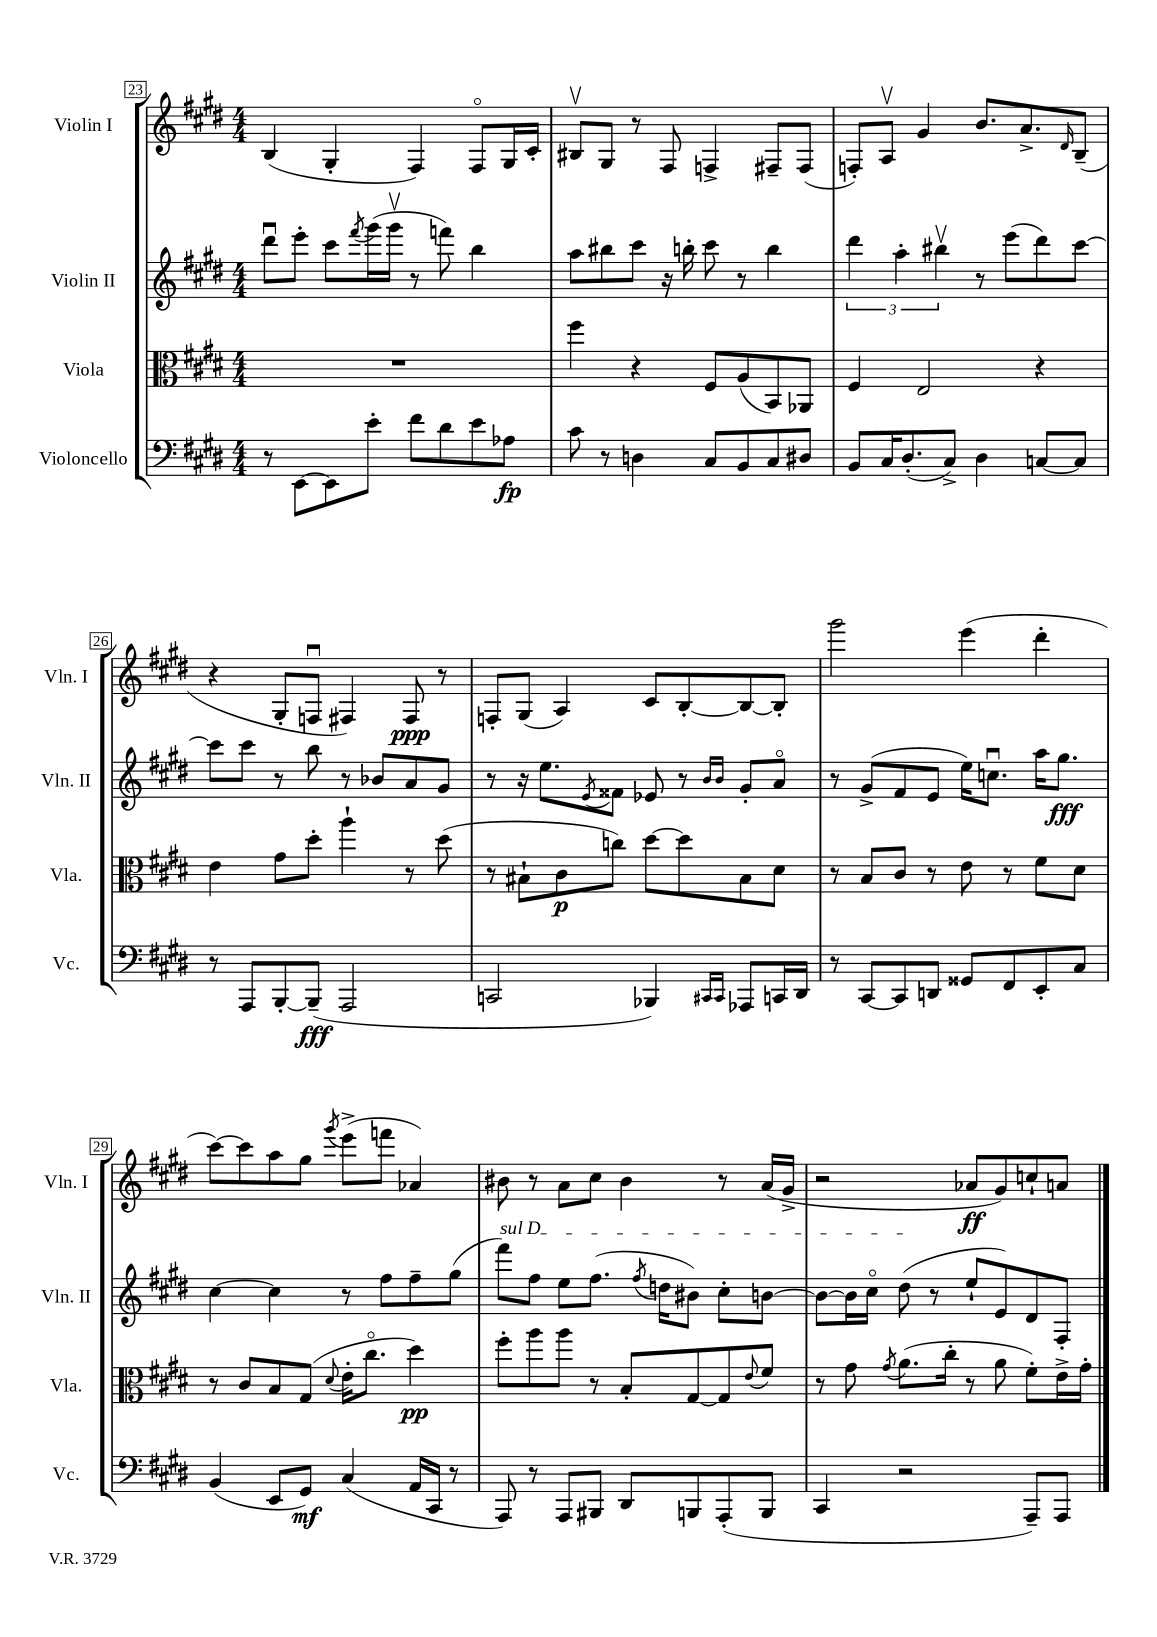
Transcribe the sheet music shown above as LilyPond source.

<<
\new StaffGroup <<
\new Staff = "s0" \with { instrumentName = "Violin I" shortInstrumentName = "Vln. I" } {
    \clef treble \key e \major \numericTimeSignature \time 4/4
    b4( gis4-. fis4) fis8\flageolet gis16 cis'16-. |
    bis8\upbow gis8 r8 fis8 f4-> fis8-- fis8( |
    f8-.) a8\upbow gis'4 b'8. a'8.-> \grace { dis'16 } b8--( |
    r4 gis8-. f8\downbow fis4) fis8\ppp r8 |
    f8-. gis8( a4) cis'8 b8~-. b8~ b8-. |
    gis'''2 e'''4( dis'''4-. |
    cis'''8~) cis'''8 a''8 gis''8 \acciaccatura { gis'''8 } e'''8->( f'''8 aes'4) |
    bis'8 r8 a'8 cis''8 bis'4 r8 a'16( gis'16-> |
    r2 aes'8\ff gis'8) c''8-! a'8 \bar "|." |
}
\new Staff = "s1" \with { instrumentName = "Violin II" shortInstrumentName = "Vln. II" } {
    \clef treble \key e \major \numericTimeSignature \time 4/4
    dis'''8\downbow e'''8-. cis'''8 \acciaccatura { fis'''8 } gis'''16( gis'''16\upbow r8 f'''8) b''4 |
    a''8 bis''8 cis'''8 r16 b''16-. cis'''8 r8 b''4 |
    \tuplet 3/2 { dis'''4 a''4-. bis''4\upbow } r8 e'''8( dis'''8) cis'''8~ |
    cis'''8 cis'''8 r8 b''8 r8 bes'8 a'8 gis'8 |
    r8 r16 e''8. \acciaccatura { e'8 } fisis'8 ees'8 r8 \grace { b'16 b'16 } gis'8-. a'8\flageolet |
    r8 gis'8->( fis'8 e'8 e''16) c''8.\downbow a''16 gis''8.\fff |
    cis''4~ cis''4 r8 fis''8 fis''8-- gis''8( |
    \once \override TextSpanner.bound-details.left.text = \markup { \italic "sul D" } fis'''8\startTextSpan) fis''8 e''8 fis''8.( \acciaccatura { fis''8 } d''16 bis'8) cis''8-. b'8~ |
    b'8~ b'16 cis''16\flageolet dis''8\stopTextSpan( r8 e''8-! e'8) dis'8 fis8-. \bar "|." |
}
\new Staff = "s2" \with { instrumentName = "Viola" shortInstrumentName = "Vla." } {
    \clef alto \key e \major \numericTimeSignature \time 4/4
    R1 |
    fis''4 r4 fis8 a8( b,8) aes,8 |
    fis4 e2 r4 |
    e'4 gis'8 dis''8-. a''4-! r8 dis''8( |
    r8 bis8-! cis'8\p c''8) dis''8~ dis''8 bis8 dis'8 |
    r8 b8 cis'8 r8 e'8 r8 fis'8 dis'8 |
    r8 cis'8 b8 gis8( \appoggiatura { dis'8 } e'16-. cis''8.\flageolet dis''4\pp) |
    fis''8-. a''8 a''8 r8 b8-. gis8~ gis8 \appoggiatura { e'8 } fis'8 |
    r8 gis'8 \acciaccatura { gis'8 } a'8.( cis''16-. r8 a'8 fis'8-.) e'16-> gis'16-. \bar "|." |
}
\new Staff = "s3" \with { instrumentName = "Violoncello" shortInstrumentName = "Vc." } {
    \clef bass \key e \major \numericTimeSignature \time 4/4
    r8 e,8~ e,8 e'8-. fis'8 dis'8 e'8 aes8\fp |
    cis'8 r8 d4 cis8 b,8 cis8 dis8 |
    b,8 cis16 dis8.-.( cis8->) dis4 c8~ c8 |
    r8 a,,8 b,,8~-. b,,8--\fff( a,,2 |
    c,2 bes,,4) \grace { cis,16 cis,16 } aes,,8 c,16 dis,16 |
    r8 cis,8~ cis,8 d,8 gisis,8 fis,8 e,8-. cis8 |
    b,4( e,8 gis,8\mf) cis4( a,16 cis,16 r8 |
    a,,8) r8 a,,8 bis,,8 dis,8 b,,8 a,,8-.( b,,8 |
    cis,4 r2 a,,8--) a,,8 \bar "|." |
}
>>
>>
\layout { \context { \Score currentBarNumber = #23 \override BarNumber.stencil = #(make-stencil-boxer 0.1 0.3 ly:text-interface::print) } }
